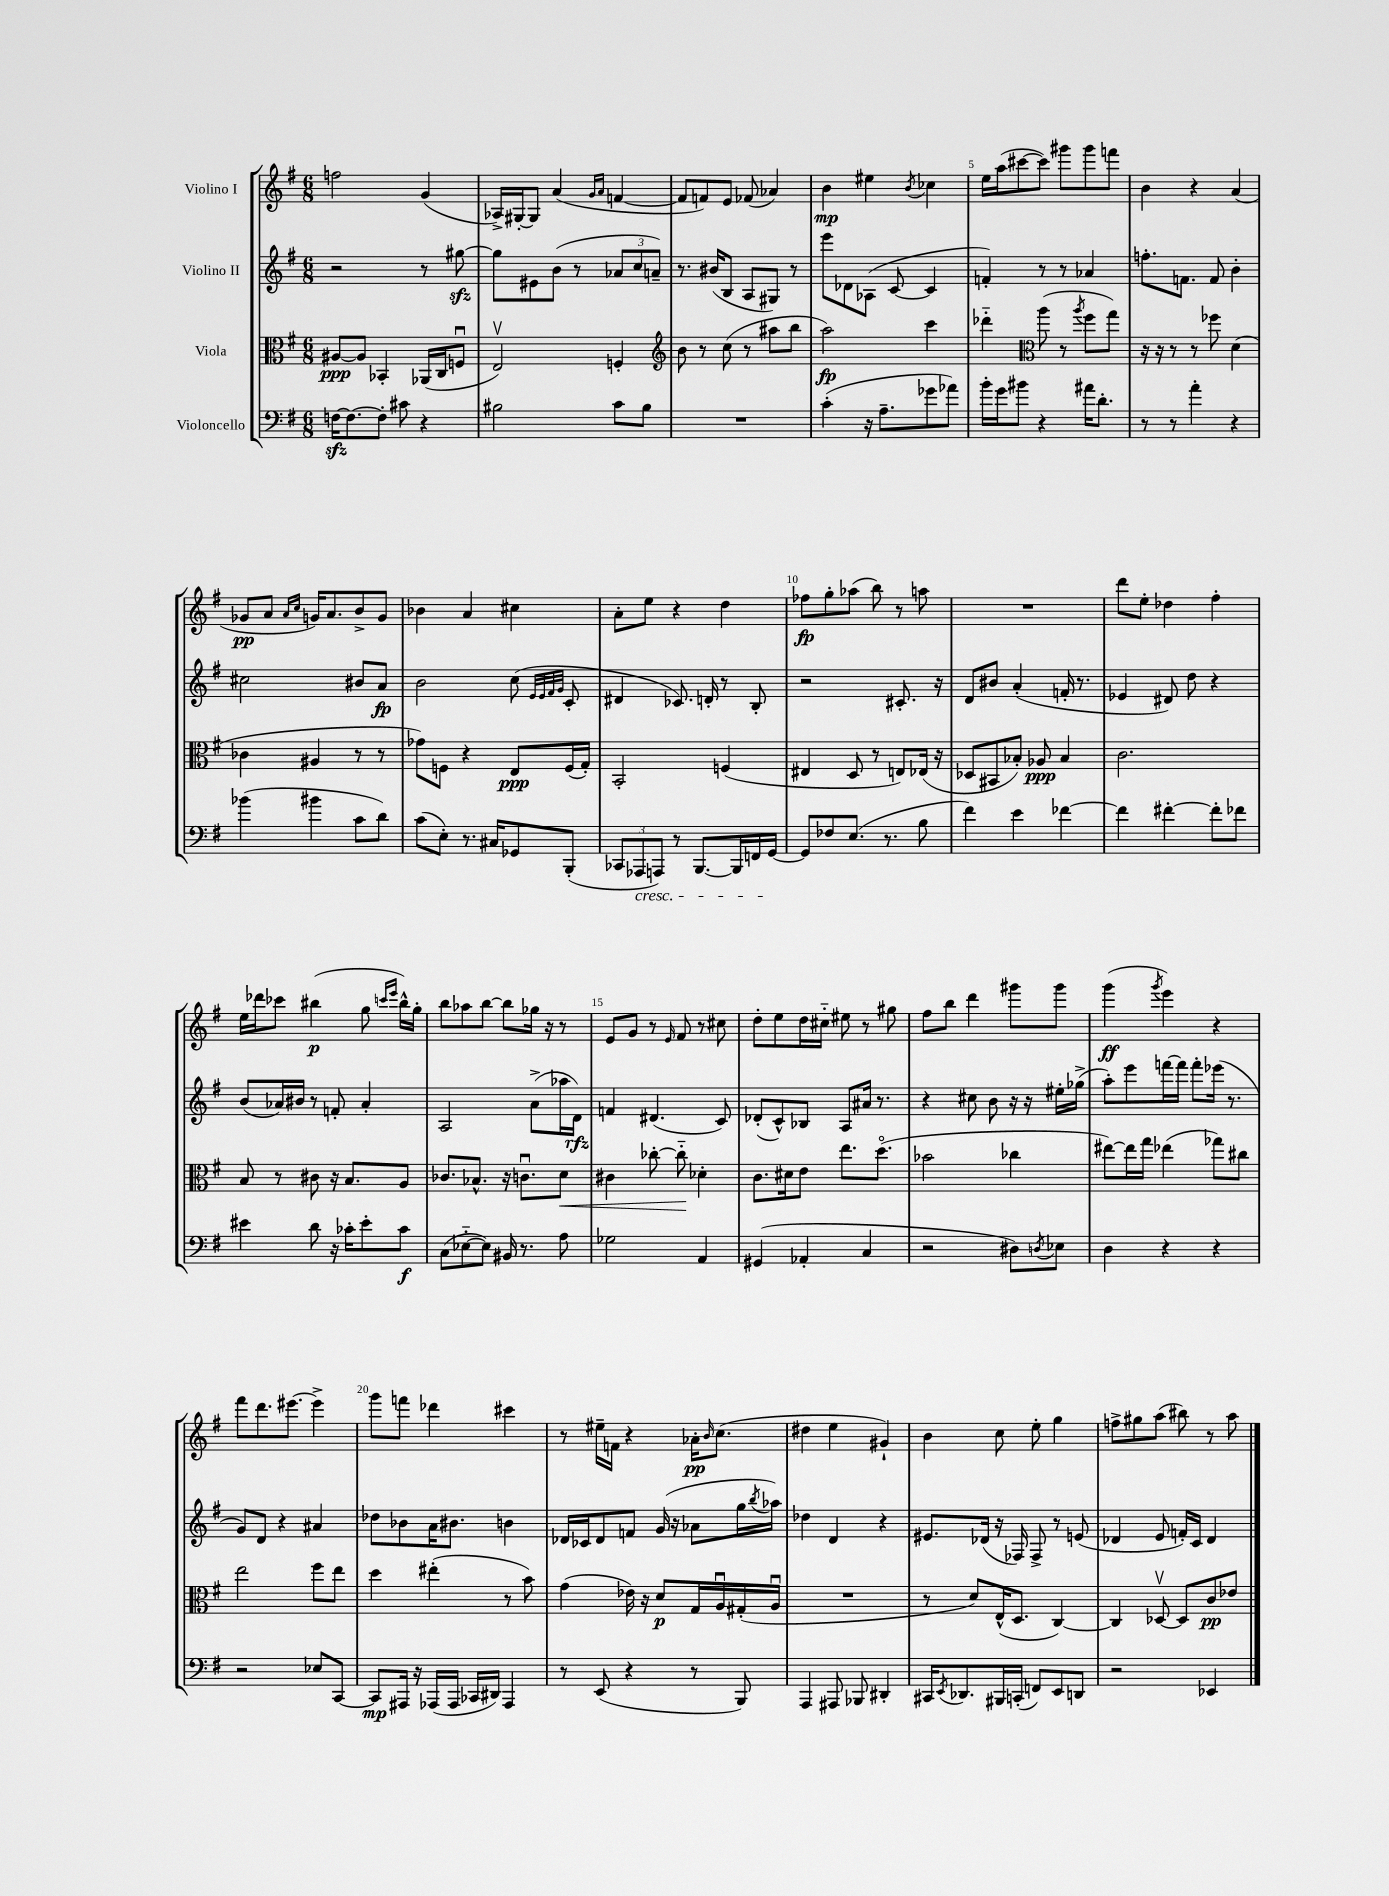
<<
\new StaffGroup <<
\new Staff = "s0" \with { instrumentName = "Violino I" } {
    \clef treble \key g \major \numericTimeSignature \time 6/8
    f''2 g'4( |
    aes16->) gis16~-. gis8 a'4( \grace { g'16 a'16 } f'4~ |
    f'8 f'8) e'8 fes'8( aes'4) |
    b'4\mp eis''4 \acciaccatura { b'8 } ces''4 |
    e''16 a''16( cis'''8~ cis'''8) gis'''8 gis'''8 f'''8 |
    b'4 r4 a'4( |
    ges'8\pp a'8 \grace { a'16 c''16 } g'16) a'8. b'8-> g'8 |
    bes'4 a'4 cis''4 |
    a'8-. e''8 r4 d''4 |
    fes''8\fp g''8-. aes''8( b''8) r8 a''8 |
    R2. |
    d'''8 e''8-. des''4 fis''4-. |
    e''16 des'''16 ces'''8 bis''4\p( g''8 \grace { c'''16 e'''16 } bis''16-^) g''16-. |
    b''8 aes''8 b''8~ b''8 ges''16 r16 r8 |
    e'8 g'8 r8 \grace { e'16 } fis'8 r8 cis''8 |
    d''8-. e''8 d''16 cis''16-_ eis''8 r8 gis''8 |
    fis''8 b''8 d'''4 gis'''8 gis'''8 |
    g'''4\ff( \acciaccatura { g'''8 } e'''4) r4 |
    fis'''8 d'''8. eis'''8.~ eis'''4-> |
    g'''8 f'''8 des'''4 cis'''4 |
    r8 eis''16-- f'16 r4 aes'16-.\pp \grace { b'16 } c''8.( |
    dis''4 e''4 gis'4-!) |
    b'4 c''8 e''8-. g''4 |
    f''8-> gis''8 a''8( bis''8) r8 a''8 \bar "|." |
}
\new Staff = "s1" \with { instrumentName = "Violino II" } {
    \clef treble \key g \major \numericTimeSignature \time 6/8
    r2 r8 gis''8~\sfz |
    gis''8 eis'8 b'8( r8 \tuplet 3/2 { aes'8 c''8 a'8--) } |
    r8. bis'16( b8 a8 gis8) r8 |
    e'''8 des'8 aes8( c'8~ c'4 |
    f'4-.) r8 r8 aes'4 |
    f''8.-. f'8. f'8 b'4-. |
    cis''2 bis'8 a'8\fp |
    b'2 c''8( \grace { e'32 e'32 fis'32 g'32 } c'8-. |
    dis'4 ces'8.) d'16-. r8 b8-. |
    r2 cis'8.-. r16 |
    d'8 bis'8 a'4-.( f'16-. r8. |
    ees'4 dis'8) d''8 r4 |
    b'8( aes'16) bis'16 r8 f'8-. aes'4-. |
    a2 a'8->( aes''16 d'16\rfz) |
    f'4 dis'4.( c'8) |
    des'8-.( c'8-^) bes8 a8 ais'16 r8. |
    r4 cis''8 b'8 r16 r16 eis''16-. ges''16->( |
    a''8-.) e'''8 f'''16~ f'''16 f'''8-. ees'''16( r8. |
    g'8) d'8 r4 ais'4 |
    des''8 bes'8 a'16 bis'8. b'4 |
    des'16 ces'16 des'8 f'8 g'16( r16 aes'8 g''16 \acciaccatura { b''8 } aes''16) |
    des''4 d'4 r4 |
    eis'8. des'16( r16 fes16) fes8-> r8 e'8( |
    des'4 e'8 f'16-.) c'16 des'4 \bar "|." |
}
\new Staff = "s2" \with { instrumentName = "Viola" } {
    \clef alto \key g \major \numericTimeSignature \time 6/8
    ais8~\ppp ais8 bes,4-. aes,16( c16 f8\downbow |
    e2\upbow) f4-. |
    \clef treble b'8 r8 c''8( r8 ais''8 b''8 |
    a''2\fp) c'''4 |
    des'''4-_ \clef alto a''8( r8 \acciaccatura { a''8 } fis''8 g''8) |
    r16 r16 r8 r8 fes''8 d'4( |
    ces'4 ais4 r8 r8 |
    ges'8) f8 r4 e8\ppp f16( g16-.) |
    b,2-. f4( |
    eis4 d8 r8 e8) ees16( r16 |
    des8 bis,8 bes8-.) aes8\ppp bes4 |
    c'2. |
    b8 r8 cis'8 r16 b8. a8 |
    ces'8. bes8.-^ r16 c'8.\downbow d'8\< |
    cis'4 ces''8~-. ces''8-_\! des'4-. |
    c'8. dis'16 e'8 e''8. d''8.\flageolet( |
    bes'2 ces''4 |
    eis''8~) eis''16 g''16 ees''4( ges''8) cis''8 |
    e''2 fis''8 e''8 |
    d''4 eis''4-.( r8 b'8) |
    g'4( ees'16) r16 d'8\p g16 a16\downbow gis16-.( a16\downbow |
    R2. |
    r8 d'8) e16-^( d8. c4~) |
    c4 des8~\upbow des8 c'8\pp ees'8 \bar "|." |
}
\new Staff = "s3" \with { instrumentName = "Violoncello" } {
    \clef bass \key g \major \numericTimeSignature \time 6/8
    f16~\sfz f8.~ f8-. cis'8 r4 |
    bis2 c'8 bis8 |
    R2. |
    c'4-.( r16 a8.-- ges'8 aes'8) |
    b'16-. g'16 bis'8 r4 ais'16 d'8.-. |
    r8 r8 a'4-. r4 |
    bes'4( bis'4 c'8 d'8) |
    c'8( e8-.) r8. cis16 ges,8 b,,8-.( |
    \tuplet 3/2 { ces,8 aes,,8\cresc a,,8) } r8 b,,8.~ b,,16 f,16 g,16~\! |
    g,8 fes8 e8.( r8. b8 |
    fis'4) e'4 fes'4~ |
    fes'4 fis'4~-. fis'8-. fes'8 |
    eis'4 d'8 r16 ces'16-. eis'8-. ces'8\f |
    c8( ees8~-_ ees8) bis,16 r8. a8 |
    ges2 a,4 |
    gis,4( aes,4-. c4 |
    r2 dis8) \acciaccatura { d8 } ees8 |
    d4 r4 r4 |
    r2 ees8 c,8~ |
    c,8\mp ais,,16 r16 aes,,16( aes,,16 ces,16 dis,16) aes,,4 |
    r8 e,8( r4 r8 b,,8) |
    a,,4 ais,,8 bes,,8 dis,4-. |
    cis,16 \acciaccatura { e,8 } des,8. bis,,16 c,16-.( f,8) e,8 d,8 |
    r2 ees,4 \bar "|." |
}
>>
>>
\layout { \context { \Score \override BarNumber.break-visibility = ##(#f #t #t) barNumberVisibility = #(every-nth-bar-number-visible 5) } }
